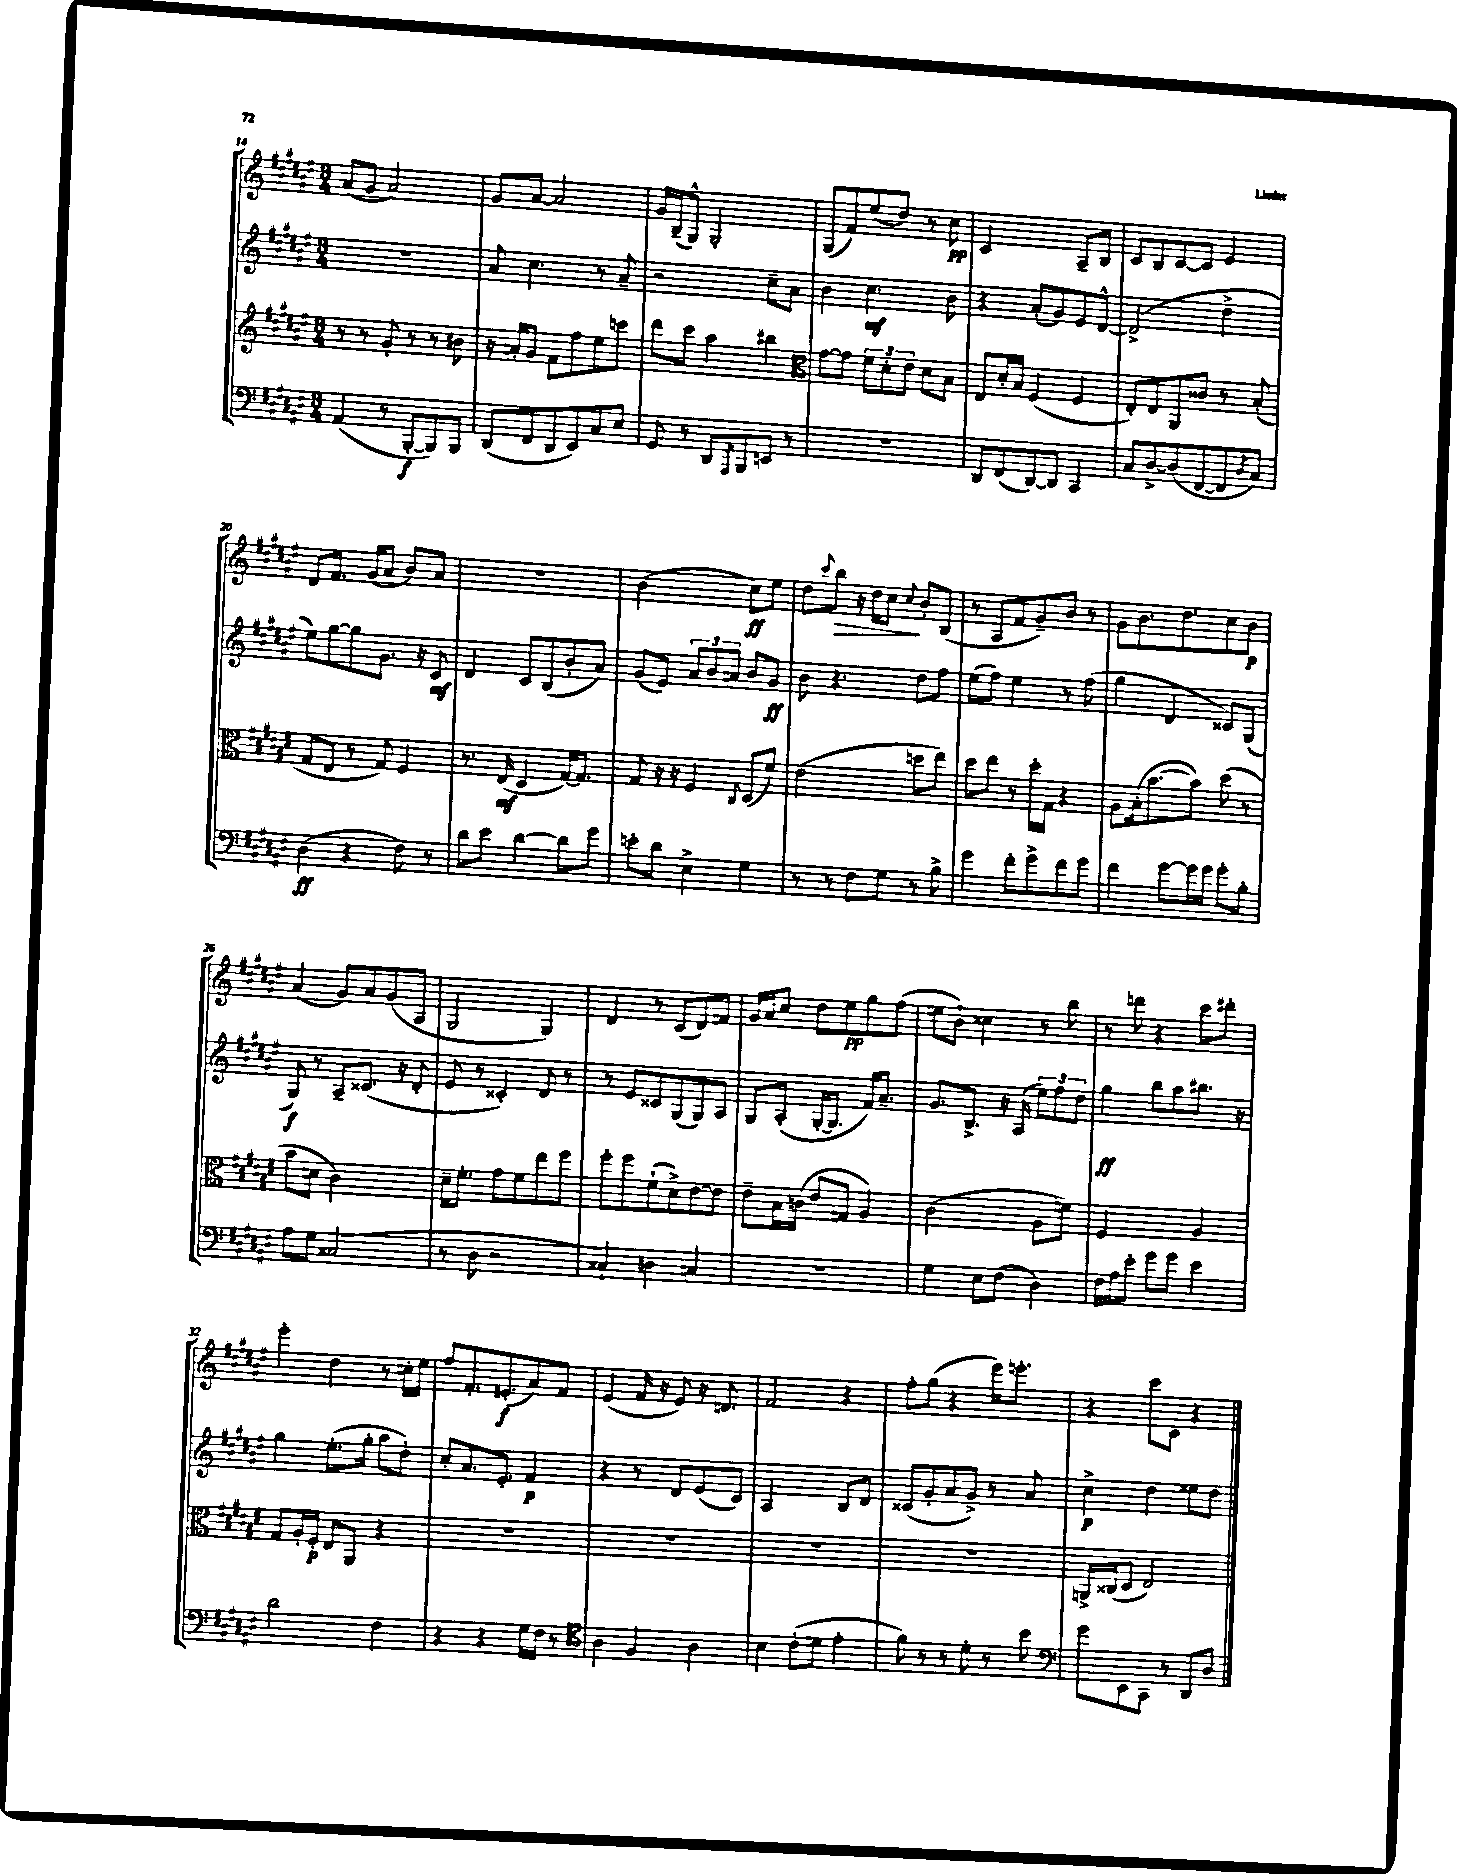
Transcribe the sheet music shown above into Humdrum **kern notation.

**kern	**kern	**kern	**kern
*staff4	*staff3	*staff2	*staff1
*clefF4	*clefG2	*clefG2	*clefG2
*k[f#c#g#d#a#e#]	*k[f#c#g#d#a#e#]	*k[f#c#g#d#a#e#]	*k[f#c#g#d#a#e#]
*M3/4	*M3/4	*M3/4	*M3/4
(4AA#	8r	2.r	(8a#
.	8r	.	8g#
8r	8g#'	.	2a#)
[8BBB'	8r	.	.
8BBB])	8r	.	.
8BBB	8b#	.	.
=	=	=	=
(8DD#	16r	8a#	8g#
.	16a'	.	.
8FF#	8g#	4.cc#	[8a#
8DD#	8f#	.	2a#]
8EE#)	8ff#	.	.
8C#	8ee#	8r	.
8E#	8ccc	8a#~	.
=	=	=	=
8GG#	8ddd#	2r	16g#
.	.	.	(16B~
8r	8ccc#	.	8G#^^)
8DD#	4aa#	.	2G#'
8qAAA#	.	.	.
8BBB	.	.	.
8EE	4bb#	8cc#~	.
8r	.	8a#	.
=	=	=	=
*	*clefC3	*	*
2.r	[8g#	4b	(8G#
.	8g#]	.	8f#)
.	12f#	4.cc#	(8ee#
.	12d#'	.	.
.	.	.	8dd#)
.	12e#	.	.
.	8d#	.	8r
.	8B	8b	8cc#
=	=	=	=
8DD#	8E#	4r	2c#
(8FF#	16d#'	.	.
.	16B	.	.
[8DD#)	(4F#	(8a#'	.
8DD#]	.	8g#)	.
4CC#	4F#	8e#	8A#~
.	.	[8d#^^	8B
=	=	=	=
8C#	8E#')	(2d#^]	8c#
[8D#^	8E#	.	8B
(8D#]	8AA#	.	[8c#
[8FF#	8c##	.	8c#]
8FF#]	8r	4dd#^	4e#
8qD#	.	.	.
8C#)	(8B'	.	.
=	=	=	=
(4D#	8G#	8ee#)	8d#
.	8E#	[8gg#	8.f#
4r	8r	8gg#]	.
.	.	.	(16g#
.	8G#)	8.g#	8a#
8F#)	4F#	.	8b)
.	.	16r	.
8r	.	8c#	8a#
=	=	=	=
8d#	8.r	4d#	2.r
8e#	.	.	.
.	(16E#	.	.
[4d#	4D#	8c#	.
.	.	(8B	.
8d#]	[16G#)	8b'	.
.	8.G#]	.	.
8g#	.	8a#)	.
=	=	=	=
8e'	8G#	(8g#	(2b
8d#	16r	8e#)	.
.	16r	.	.
4E#^	4F#	12a#	.
.	.	12b	.
.	.	12a	.
.	8qqC#	.	.
4G#	(8D#	8b	8cc#)
.	8f#)	8g#	8ee#
=	=	=	=
8r	(2e#	8b	8dd#
.	.	.	8qqccc#
8r	.	4.r	8bb
8F#	.	.	16r
.	.	.	16dd#
8G#	.	.	8cc#
.	.	.	8qqcc#
8r	8dd	8dd#	8b'
8B^	8ee#)	8ff#	(8B
=	=	=	=
4g#	8dd#	(8ee#	8r
.	8ee#	8ff#)	8A#
8f#'	8r	4ee#	8f#
8g#^	16dd#'	.	8g#~)
.	16G#	.	.
8f#	4r	8r	8b
8g#	.	(8ff#	8r
=	=	=	=
4f#	8A#	4gg#	8g#
.	(16B'	.	8.b
.	[8.b	.	.
[8g#	.	4d#	.
.	.	.	8.dd#
16g#]	8b])	.	.
16g#	.	.	.
8g#'	(8dd#	8c##)	8cc#
8B'	8r	(8G#	8b
=	=	=	=
8A#	8b	8G#)	(4a#
8G#	8d	8r	.
(2C##	2c#)	8A#~	8g#)
.	.	(8.c##	8a#
.	.	.	(8g#
.	.	16r	.
.	.	8d#'	8A#
=	=	=	=
8r	16d#~	8e#	2G#
.	8.f#'	.	.
8D#	.	8r	.
2r	8g#	4c##')	.
.	8f#	.	.
.	8ee#	8d#	4G#)
.	8ff#	8r	.
=	=	=	=
4C##`)	8ff#'	8r	4d#
.	8ff#	8e#	.
4D	(8f#`	8c##	8r
.	8d#^)	(8G#	(8c#
4C	[8e#	8G#)	8d#)
.	8e#]	8A#	8f
=	=	=	=
2.r	8e#~	8G#	16g#
.	.	.	16a#
.	16B	(8A#'	8cc#
.	(16c	.	.
.	8e#	[16G#'	8dd#
.	.	8.G#]	.
.	8G	.	8ee#
.	4A#)	16f#)	8gg#
.	.	8.a#~	.
.	.	.	(8ff#
=	=	=	=
4G#	(2c#	8.g#	8ee
.	.	.	8b`)
.	.	8.B^	.
8E#	.	.	4cc##
(8F#	.	16r	.
.	.	(16A#	.
4D#)	8A#	12ee#)	8r
.	.	12ff#	.
.	8f)	.	8bb
.	.	12dd#	.
=	=	=	=
16F#	2F#	4gg#	8r
16A#	.	.	.
8e#'	.	.	8ddd
8g#	.	8bb	4r
8g#	.	8aa#	.
4e#	4A#	8.bb#	8ccc#
.	.	.	8ddd#'
.	.	16r	.
=	=	=	=
2d#	8G#	4gg#	4eee#'
.	16A#'	.	.
.	16F#'	.	.
.	8E#	(8.ee#'	4dd#
.	8AA#	.	.
.	.	16gg#'	.
4F#	4r	8aa#	8r
.	.	8dd#')	16cc'
.	.	.	16ee#
=	=	=	=
4r	2.r	8cc#'	8ff#
.	.	8.a#	8.f#'
4r	.	.	.
.	.	8.e#'	(8.e'
16G#	.	4f#	8a#)
16F#	.	.	.
8r	.	.	8f#
=	=	=	=
*clefC4	*	*	*
4A#	2.r	4r	(4e#
4F#	.	8r	16f#
.	.	.	16r
.	.	8d#	8e#)
4A#	.	(8e#	16r
.	.	.	8.d
.	.	8c#)	.
=	=	=	=
4B	2.r	2A#	2f#
(8c#'	.	.	.
8d	.	.	.
4e#'	.	8B	4r
.	.	8d#	.
=	=	=	=
8f#)	2.r	(8c##	8ff#'
8r	.	8g#'	(8gg#
8r	.	8a#	4r
8d#'	.	8g#^)	.
8r	.	8r	16eee#)
.	.	.	8.eee'
8b	.	8a#	.
=	=	=	=
*clefF4	*	*	*
8g#	16AA^	4cc#^	4r
.	(16C##	.	.
8EE#	8D#	.	.
8CC#	2E#)	4dd#	8ccc#
8r	.	.	8c#
8DD#	.	8ee##	4r
8D#	.	8dd#	.
==	==	==	==
*-	*-	*-	*-
